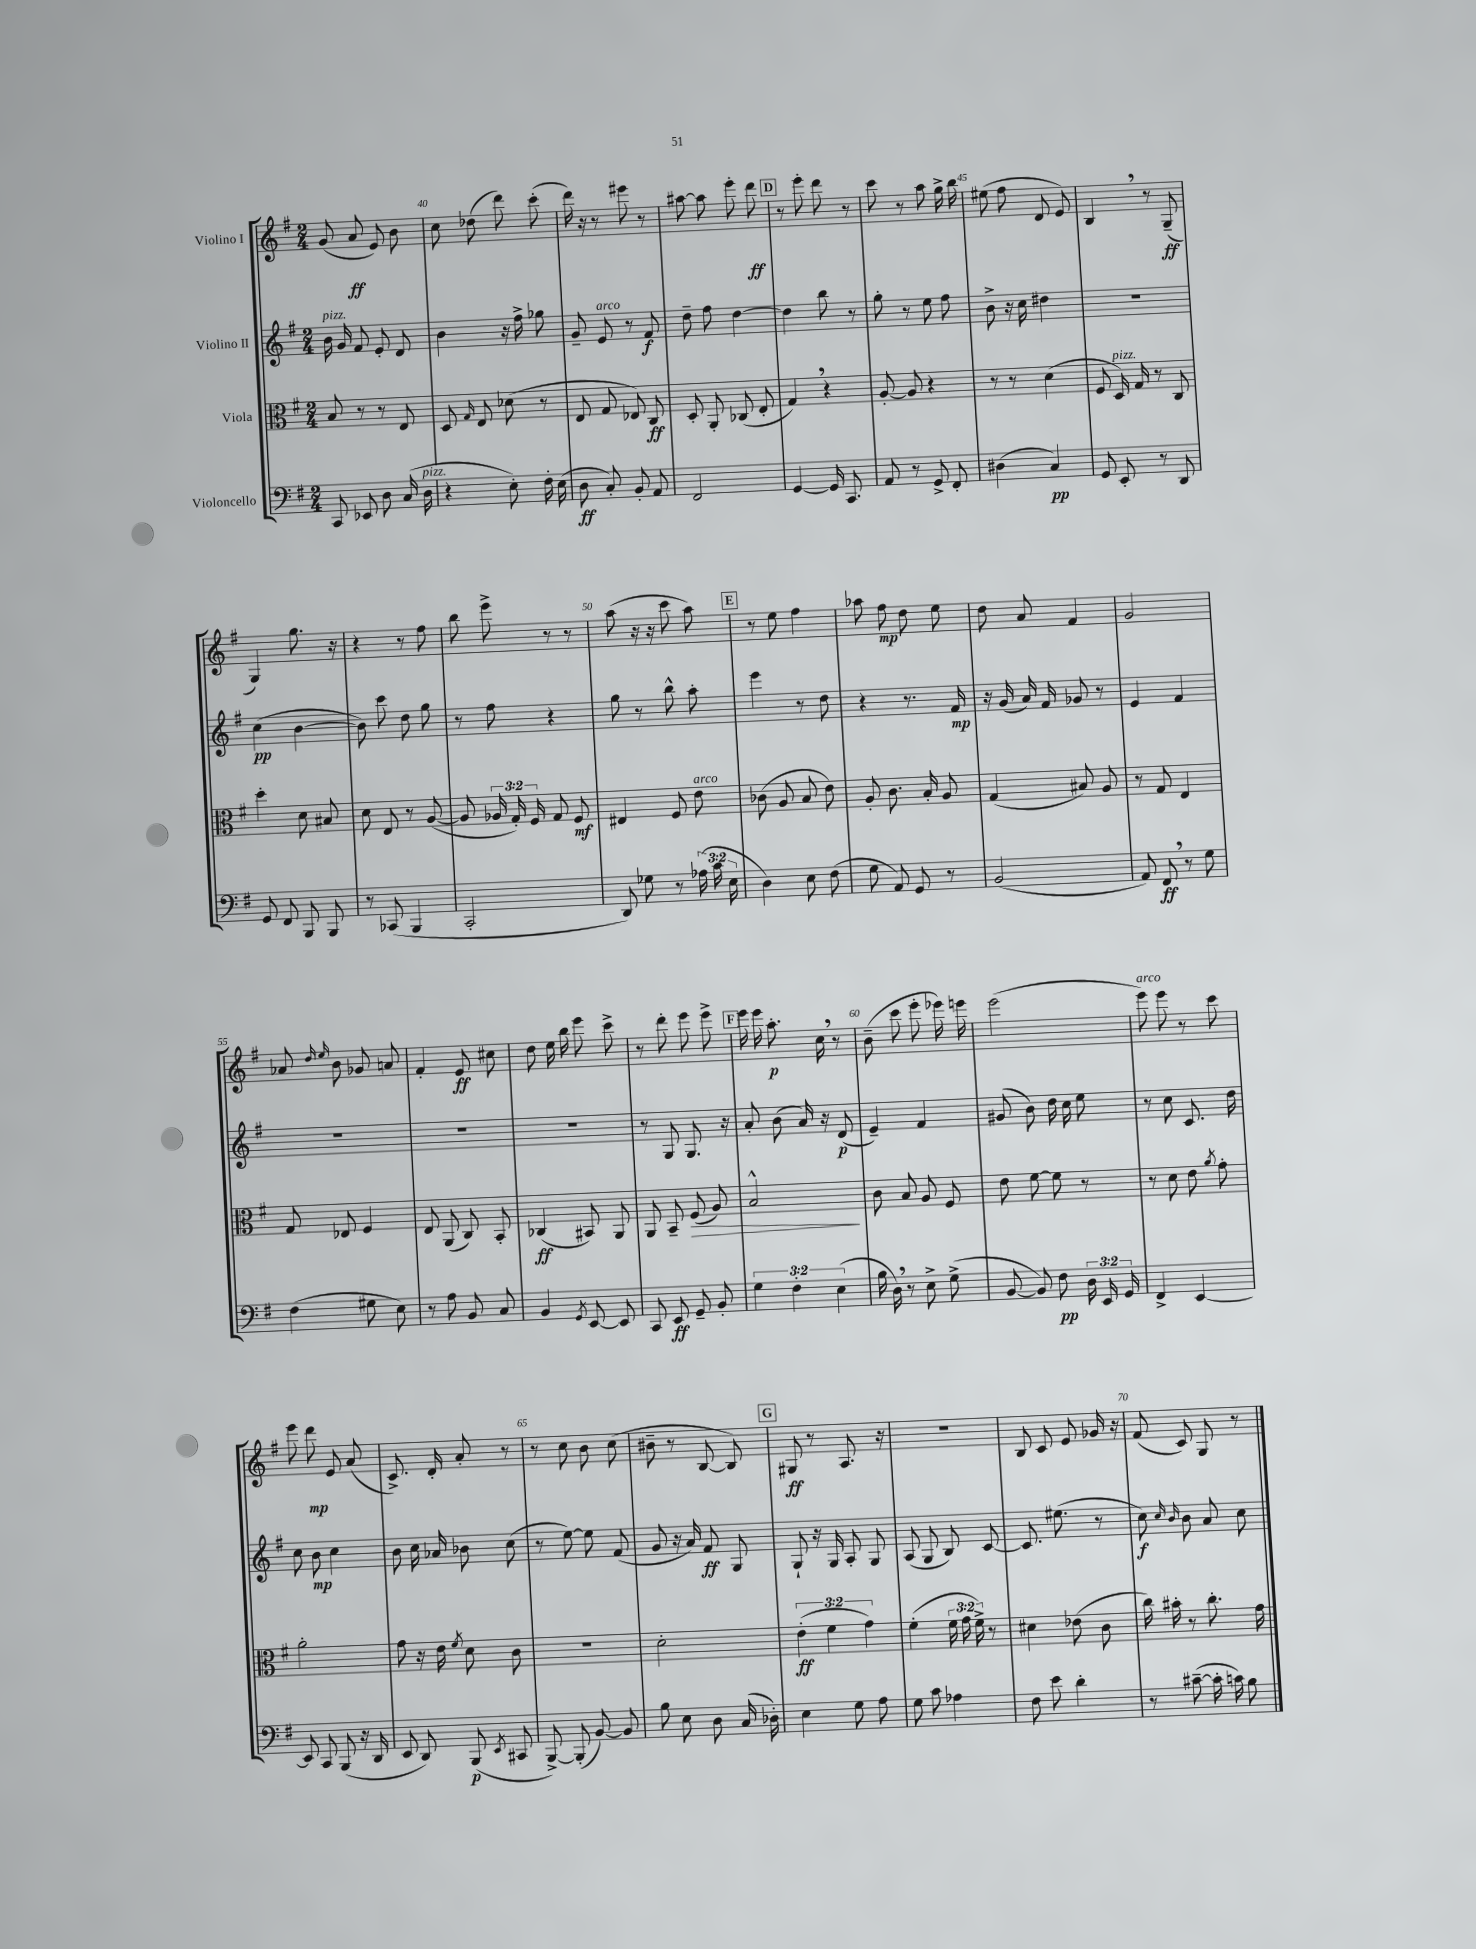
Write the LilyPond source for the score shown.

<<
\new StaffGroup <<
\new Staff = "s0" \with { instrumentName = "Violino I" } {
    \clef treble \key g \major \numericTimeSignature \time 2/4
    \autoBeamOff g'8( a'8\ff e'8) b'8 |
    c''8 des''8( d'''8) c'''8-.( |
    d'''16) r16 r8 eis'''8 r8 |
    ais''8~ ais''8 e'''8-. d'''8\ff |
    \mark \markup { \box "D" } r8 e'''8-. d'''8 r8 |
    c'''8 r8 a''8 g''16-> b''16 |
    eis''8( fis''8 d'8 e'8) |
    b4 \breathe r8 g8--\ff( |
    g4) g''8. r16 |
    r4 r8 fis''8 |
    b''8 e'''8-> r8 r8 |
    a''8( r16 r16 c'''8 a''8) |
    \mark \markup { \box "E" } r8 e''8 fis''4 |
    aes''8 fis''8\mp d''8 e''8 |
    d''8 a'8 fis'4 |
    g'2 |
    aes'8 \grace { d''16 e''16 } b'8 ges'8 a'8 |
    fis'4-. e'8\ff cis''8 |
    d''8 e''16 b''16 e'''8 c'''8-> |
    r8 d'''8-. e'''8 e'''8-> |
    \mark \markup { \box "F" } e'''16 e'''16 a''8.-.\p c''16 \breathe r8 |
    b'8--( c'''8 e'''8-. ees'''16) e'''16 |
    e'''2( |
    e'''8^\markup { \italic "arco" }) e'''8 r8 c'''8 |
    e'''8 d'''8\mp e'8 a'8( |
    c'8.->) d'16-. a'8-. r8 |
    r8 c''8 b'8 c''8( |
    bis'8-- r8 b8~ b8) |
    \mark \markup { \box "G" } gis8\ff r8 a8. r16 |
    r2 |
    b8 c'8 e'8 ges'16 r16 |
    fis'8( c'8) g8 r8 \bar "|." |
}
\new Staff = "s1" \with { instrumentName = "Violino II" } {
    \clef treble \key g \major \numericTimeSignature \time 2/4
    \autoBeamOff b'16^\markup { \italic "pizz." } g'16 fis'8 e'8-. d'8 |
    b'4 r16 fis''16-> ges''8 |
    g'8-- e'8^\markup { \italic "arco" } r8 fis'8\f |
    d''8-- fis''8 d''4~ |
    \mark \markup { \box "D" } d''4 b''8 r8 |
    g''8-. r8 e''8 fis''8 |
    b'8-> r16 c''16 dis''4 |
    R2 |
    c''4\pp( b'4~ |
    b'8) c'''8 d''8 g''8 |
    r8 fis''8 r4 |
    g''8 r8 b''8-^ a''8-. |
    \mark \markup { \box "E" } e'''4 r8 d''8 |
    r4 r8. fis'16\mp |
    r16 g'16( a'16) fis'16 ges'8 r8 |
    e'4 fis'4 |
    R2 |
    R2 |
    R2 |
    r8 g8 g8. r16 |
    \mark \markup { \box "F" } a'8-. b'8( a'16) r16 d'8\p( |
    e'4--) fis'4 |
    gis'8( b'8) d''16 c''16 e''8 |
    r8 c''8 c'8. d''16 |
    c''8 b'8\mp c''4 |
    b'8 c''16 aes'16 bes'8 c''8( |
    r8 e''8~) e''8 fis'8( |
    g'8 r16 a'16) fis'8\ff g8 |
    \mark \markup { \box "G" } g8-! r16 g16 a8-. g8 |
    a8( g8 b8) c'8~ |
    c'8. eis''8.( r8 |
    c''8\f) \grace { c''16 b'16 } b'8 a'8 c''8 \bar "|." |
}
\new Staff = "s2" \with { instrumentName = "Viola" } {
    \clef alto \key g \major \numericTimeSignature \time 2/4 \override Staff.TupletNumber.text = #tuplet-number::calc-fraction-text
    \autoBeamOff b8 r8 r8 e8 |
    d8 \grace { g16 } e8 des'8( r8 |
    e8 g8 ees8) c8\ff |
    d8-. a,8-. ces8( e8-. |
    \mark \markup { \box "D" } g4) \breathe r4 |
    a8~-. a8 r4 |
    r8 r8 d'4( |
    fis8 d16^\markup { \italic "pizz." }) g16 r8 c8 |
    d''4-. d'8 bis8 |
    d'8 e8 r8 a8~( |
    a8 \tuplet 3/2 { aes16 g16-.) fis16 } g8 fis8\mf |
    eis4 fis8 e'8^\markup { \italic "arco" } |
    \mark \markup { \box "E" } ces'8( a8 b8 e'8) |
    a8-. c'8. b16-. a8 |
    g4( bis8) a8 |
    r8 g8 e4 |
    g8 ees8 fis4 |
    e8 a,8( c8) b,8-. |
    ces4\ff( bis,8) a,8 |
    a,8 b,8-- fis8\>( a8) |
    \mark \markup { \box "F" } b2-^\! |
    c'8 b8 a8 fis8 |
    e'8 fis'8~ fis'8 r8 |
    r8 d'8 e'8 \acciaccatura { a'8 } g'8-. |
    a'2-. |
    g'8 r16 e'16 \acciaccatura { fis'8 } d'8 c'8 |
    r2 |
    d'2-. |
    \mark \markup { \box "G" } \tuplet 3/2 { e'4-.\ff( fis'4 g'4) } |
    fis'4-.( \tuplet 3/2 { fis'16 g'16 fis'16->) } r8 |
    dis'4 ees'8( c'8 |
    c''16) bis'16-. r8 c''8.-. g'16 \bar "|." |
}
\new Staff = "s3" \with { instrumentName = "Violoncello" } {
    \clef bass \key g \major \numericTimeSignature \time 2/4 \override Staff.TupletNumber.text = #tuplet-number::calc-fraction-text
    \autoBeamOff c,8 ees,8 d8 c16( d16^\markup { \italic "pizz." } |
    r4 e8-.) fis16-. e16( |
    d8\ff c8-.) b,8-. a,8 |
    fis,2 |
    \mark \markup { \box "D" } g,4~ g,16 c,8. |
    a,8 r8 g,8-> fis,8-. |
    dis4( c4\pp) |
    g,8 e,8-. r8 d,8 |
    g,8 fis,8 b,,8 b,,8 |
    r8 ces,8( b,,4 |
    c,2-. |
    d,8) ges8 r8 \tuplet 3/2 { aes16( c'16 e16 } |
    \mark \markup { \box "E" } d4) e8 fis8( |
    g8 a,8) g,8 r8 |
    b,2( |
    a,8) fis,8\ff \breathe r8 g8 |
    fis4( gis8 e8) |
    r8 a8 b,8 c8 |
    b,4 \acciaccatura { g,8 } e,8~ e,8 |
    c,8 e,8\ff g,8-- b,8-. |
    \mark \markup { \box "F" } \tuplet 3/2 { g4 fis4-. e4( } |
    b16 d16) \breathe r8 e8-> g8->( |
    b,8~ b,8) fis8\pp \tuplet 3/2 { d16 e,16 g,16 } |
    fis,4-> e,4~ |
    e,8 c,8 b,,8( r16 d,16 |
    e,8 d,8) b,,8\p( \acciaccatura { e,8 } cis,8 |
    b,,8~->) b,,8-.( b,8~) b,8 |
    b8 e8 d8 c16( des16-.) |
    \mark \markup { \box "G" } e4 g8 a8 |
    g8 c'8 aes4 |
    fis8 e'8 d'4-. |
    r8 cis'8~--( cis'16-. c'16) b8 \bar "|." |
}
>>
>>
\layout { \context { \Score currentBarNumber = #39 \override BarNumber.break-visibility = ##(#f #t #t) barNumberVisibility = #(every-nth-bar-number-visible 5) } }
